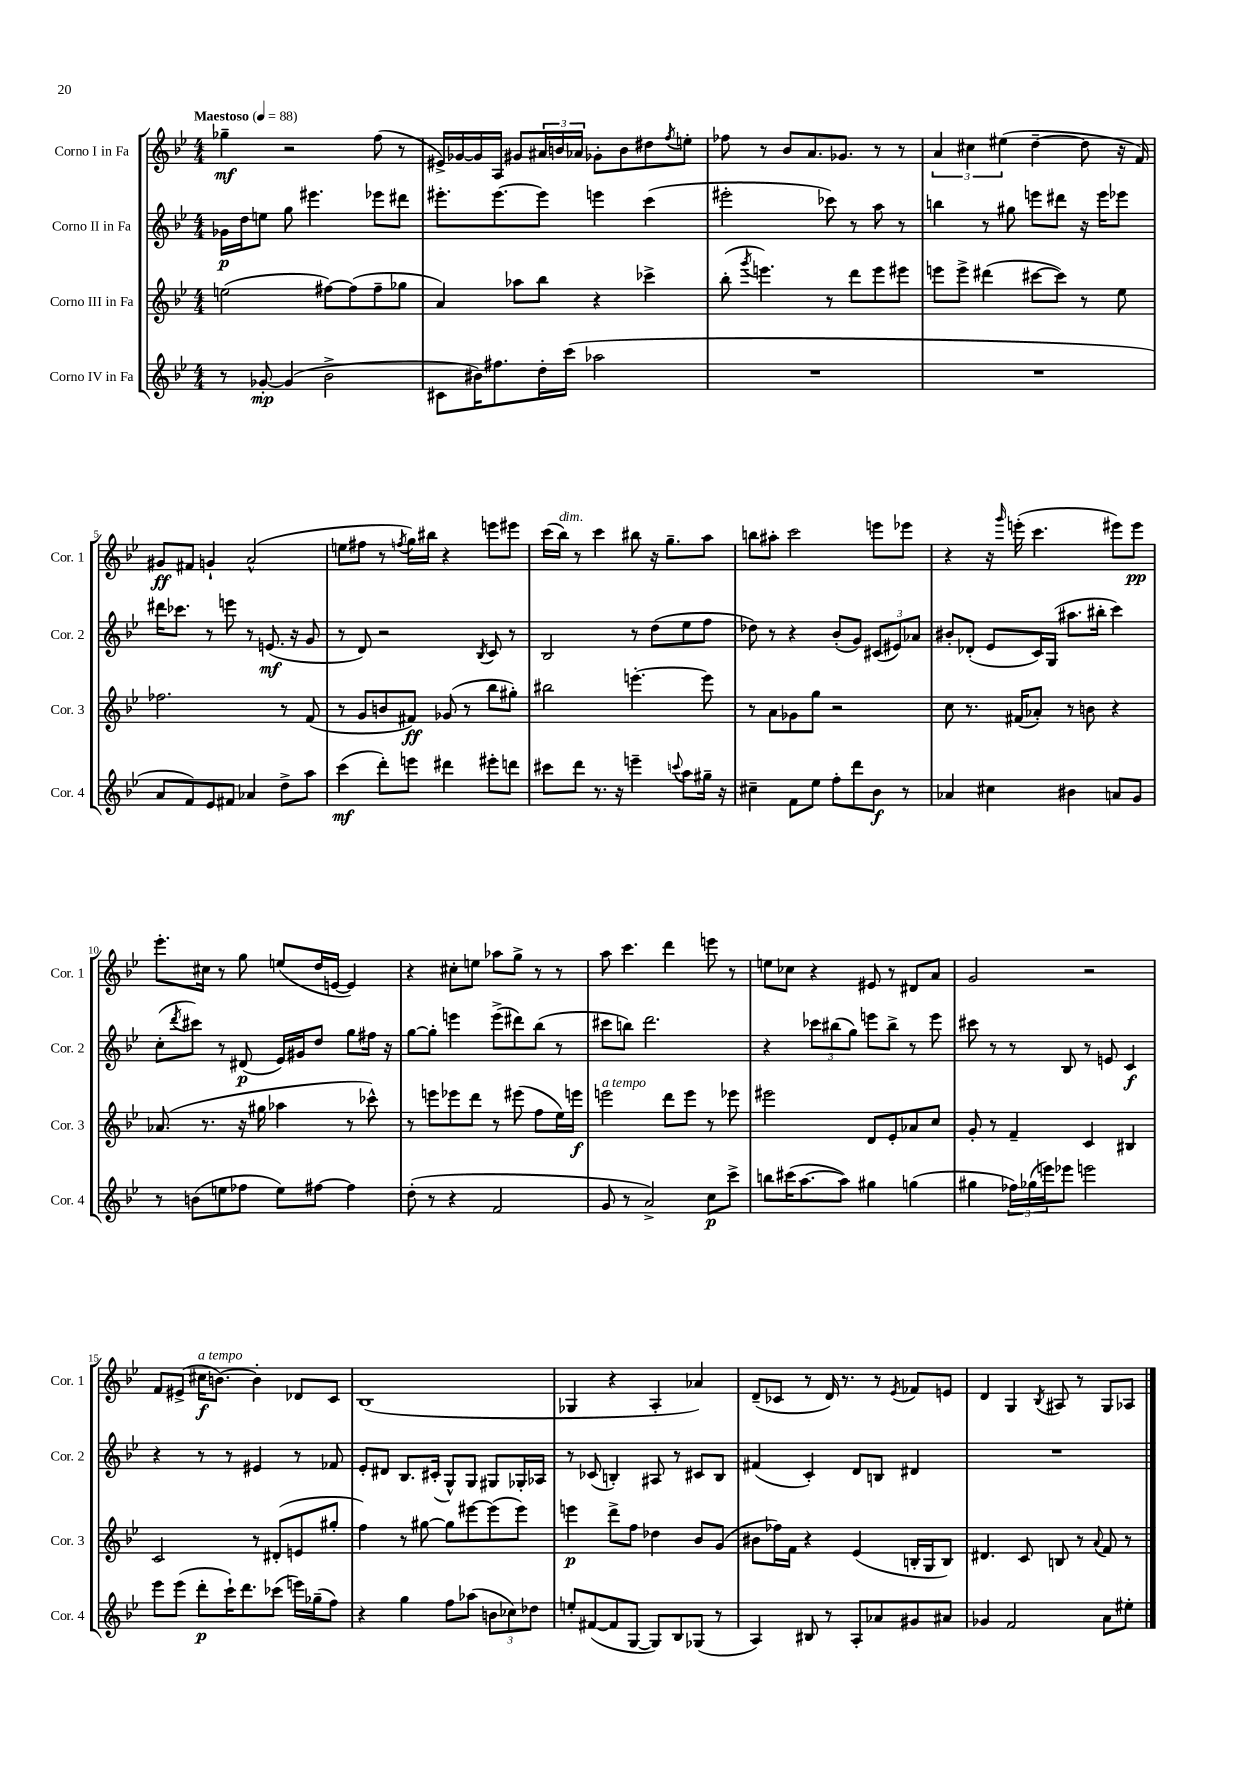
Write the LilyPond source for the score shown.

<<
\new StaffGroup <<
\new Staff = "s0" \with { instrumentName = "Corno I in Fa" shortInstrumentName = "Cor. 1" } {
    \clef treble \key bes \major \numericTimeSignature \time 4/4 \tempo "Maestoso" 4 = 88
    ges''4--\mf r2 f''8( r8 |
    eis'16->) ges'16~ ges'16 a16 gis'8 \tuplet 3/2 { ais'16 b'16 aes'16 } ges'8-. b'8 dis''8 \acciaccatura { f''8 } e''8-. |
    fes''8 r8 bes'8 a'8. ges'8. r8 r8 |
    \tuplet 3/2 { a'4 cis''4 eis''4( } d''4~-- d''8 r16 f'16) |
    gis'8\ff fis'8 g'4-! a'2-^( |
    e''8 fis''8 r8 \acciaccatura { f''8 } g''16) bis''16 r4 e'''8 eis'''8 |
    c'''16( bes''16^\markup { \italic "dim." }) r8 c'''4 bis''8 r16 g''8.-- a''8 |
    b''8 ais''8-. c'''2 e'''8 ees'''8 |
    r4 r16 \grace { g'''16 } e'''16-.( c'''4. eis'''8) eis'''8\pp |
    ees'''8.-. cis''16 r8 g''8 e''8( d''16 e'16~ e'4) |
    r4 cis''8-. e''8 aes''8 g''8-> r8 r8 |
    a''8 c'''4. d'''4 e'''8 r8 |
    e''8 ces''8 r4 eis'8 r8 dis'8 a'8 |
    g'2 r2 |
    f'8 eis'8->( cis''16\f^\markup { \italic "a tempo" } b'8.~) b'4-. des'8 c'8 |
    bes1( |
    ges4 r4 a4-. aes'4) |
    d'8--( ces'8 r8 d'16) r8. r8 \acciaccatura { ees'8 } fes'8 e'8 |
    d'4 g4 \acciaccatura { bes8 } ais8 r8 g8 aes8 \bar "|." |
}
\new Staff = "s1" \with { instrumentName = "Corno II in Fa" shortInstrumentName = "Cor. 2" } {
    \clef treble \key bes \major \numericTimeSignature \time 4/4
    ges'16\p d''16 e''8 g''8 eis'''4. ees'''8 dis'''8 |
    eis'''8.-. eis'''8.~ eis'''8 e'''4 c'''4( |
    eis'''2-. ces'''8) r8 a''8 r8 |
    b''4 r8 gis''8 e'''8 dis'''8 r16 e'''16 ees'''8 |
    dis'''16 ces'''8. r8 e'''8 r8 e'8.\mf( r16 g'8 |
    r8 d'8) r2 \acciaccatura { bes8 } c'8 r8 |
    bes2 r8 d''8( ees''8 f''8 |
    des''8) r8 r4 bes'8-.( g'8) \tuplet 3/2 { cis'8( eis'8) aes'8 } |
    bis'8-. des'8-.( ees'8 c'16) g16( ais''8. bis''16-. c'''4) |
    c''8-.( \acciaccatura { d'''8 } cis'''8) r8 dis'8\p( ees'16) gis'16 d''8 g''8 fis''16 r16 |
    g''8~ g''8-. e'''4 e'''8->( dis'''8) bes''8( r8 |
    cis'''8 b''8) d'''2. |
    r4 \tuplet 3/2 { ces'''8 bis''8( g''8) } e'''8 bis''8-> r8 e'''8 |
    cis'''8 r8 r8 bes8 r8 e'8 c'4\f |
    r4 r8 r8 eis'4 r8 fes'8 |
    ees'8-. dis'8 bes8. cis'16-.( g8-^) g8 gis8 ges16-. aes16 |
    r8 ces'8( b4-.) ais8 r8 cis'8 b8 |
    fis'4( c'4-.) d'8 b8 dis'4 |
    R1 \bar "|." |
}
\new Staff = "s2" \with { instrumentName = "Corno III in Fa" shortInstrumentName = "Cor. 3" } {
    \clef treble \key bes \major \numericTimeSignature \time 4/4
    e''2( fis''8~) fis''8( fis''8-- ges''8 |
    a'4) aes''8 bes''8 r4 ces'''4-> |
    bes''8-.( \acciaccatura { g'''8 } e'''4.) r8 d'''8 e'''8 eis'''8 |
    e'''8 e'''8-> dis'''4( cis'''8~ cis'''8) r8 ees''8 |
    fes''2. r8 f'8( |
    r8 g'8 b'8 fis'8\ff) ges'8( r8 bes''8 gis''8-.) |
    bis''2 e'''4.~-. e'''8 |
    r8 a'8 ges'8 g''8 r2 |
    c''8 r8. fis'16( aes'8-.) r8 b'8 r4 |
    aes'8.( r8. r16 gis''16 aes''4 r8 ces'''8-^) |
    r8 e'''8 ees'''8 d'''8 r8 eis'''8( f''8 ees''16) e'''16\f |
    e'''2^\markup { \italic "a tempo" } d'''8 e'''8 r8 ees'''8 |
    eis'''2 d'8 ees'8-. aes'8 c''8 |
    g'8-. r8 f'4-- c'4 bis4 |
    c'2 r8 dis'8-.( e'8 gis''8-. |
    f''4) r8 gis''8~ gis''8 eis'''8~ eis'''8( eis'''8) |
    e'''4\p d'''8-> f''8 des''4 bes'8 g'8( |
    bis'8 fes''16) f'16 r4 ees'4( b16-. g16 b8) |
    dis'4. c'8 b8 r8 \appoggiatura { a'8 } f'8 r8 \bar "|." |
}
\new Staff = "s3" \with { instrumentName = "Corno IV in Fa" shortInstrumentName = "Cor. 4" } {
    \clef treble \key bes \major \numericTimeSignature \time 4/4
    r8 ges'8~-.\mp ges'4( bes'2-> |
    cis'8 bis'16) fis''8. d''16-. c'''16( aes''2 |
    R1 |
    R1 |
    a'8 f'8) ees'8 fis'8 aes'4 d''8-> a''8 |
    c'''4\mf( d'''8-.) e'''8 dis'''4 eis'''8-. d'''8 |
    cis'''8 d'''8 r8. r16 e'''4-- \appoggiatura { c'''8 } a''8 gis''16-- r16 |
    cis''4-- f'8 ees''8 f''8-. d'''8 bes'8\f r8 |
    aes'4 cis''4 bis'4 a'8 g'8 |
    r8 b'8( e''8 fes''8 e''8) fis''8~ fis''4 |
    d''8-.( r8 r4 f'2 |
    g'8 r8 a'2->) c''8\p c'''8-> |
    b''8 cis'''16( a''8.~ a''8) gis''4 g''4( |
    gis''4 \tuplet 3/2 { fes''16) ges''16( e'''16) } ees'''8 e'''2 |
    ees'''8 ees'''8( d'''8-.\p c'''16-!) d'''8. ces'''8( e'''16) ges''16--( f''8) |
    r4 g''4 f''8 aes''8( \tuplet 3/2 { b'8 ces''8) des''8 } |
    e''8-. fis'8~( fis'8 g8~ g8) bes8 ges8( r8 |
    a4) bis8 r8 a8-. aes'8 gis'8 ais'8 |
    ges'4 f'2 a'8 eis''8-. \bar "|." |
}
>>
>>
